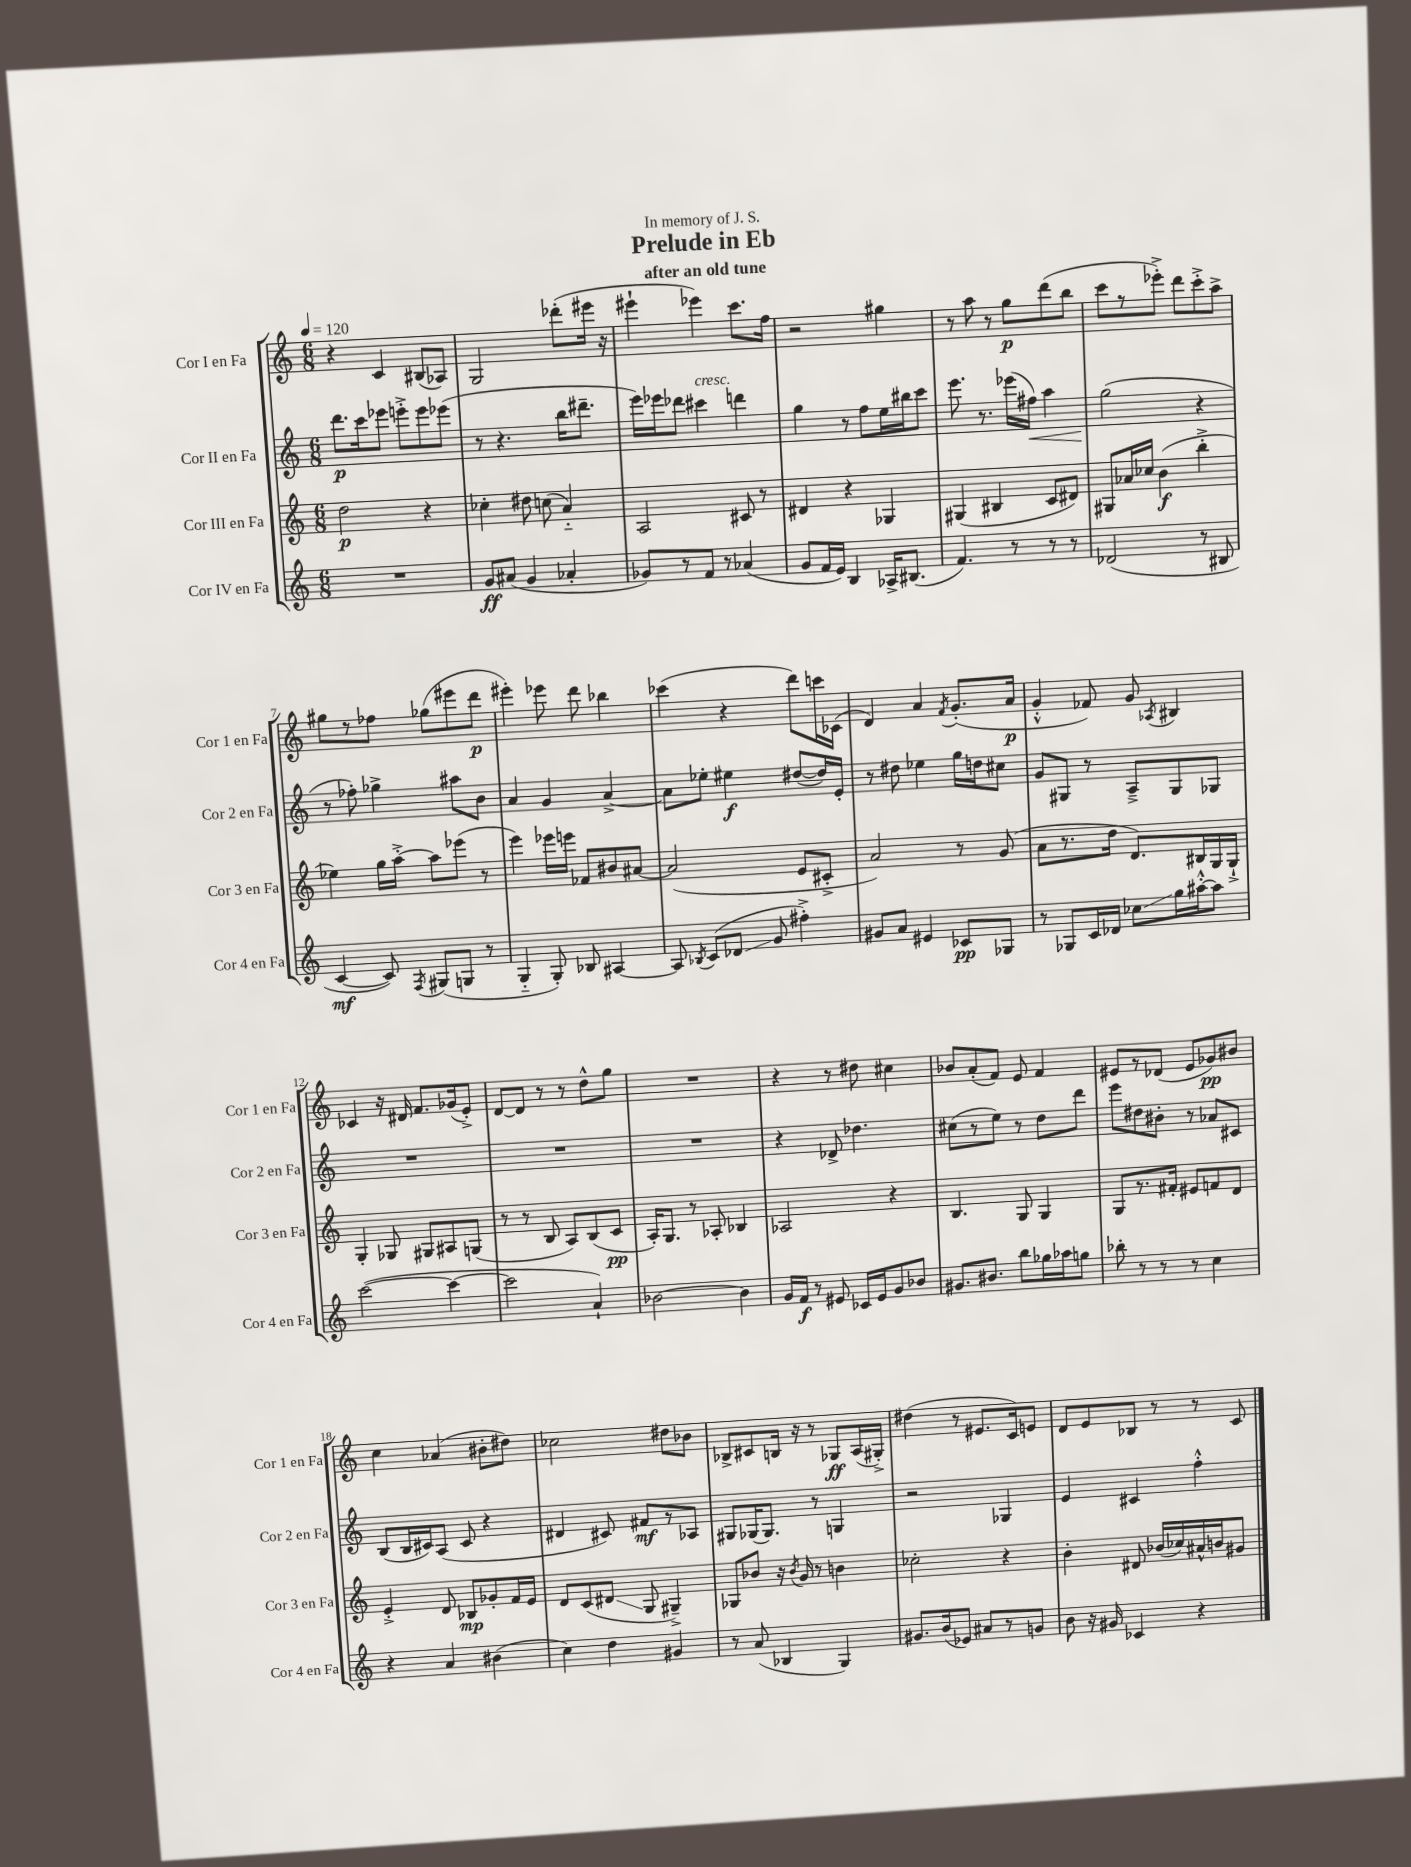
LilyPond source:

\header { title = "Prelude in Eb" subtitle = "after an old tune" dedication = "In memory of J. S." }
<<
\new StaffGroup <<
\new Staff = "s0" \with { instrumentName = "Cor I en Fa" shortInstrumentName = "Cor 1 en Fa" } {
    \clef treble \key c \major \numericTimeSignature \time 6/8 \tempo 4 = 120
    \autoBeamOff r4 c'4 bis8[( aes8]) |
    g2 des'''8[-.( eis'''16] r16 |
    eis'''4-! ees'''4) c'''8.[ f''16] |
    r2 gis''4 |
    r8 a''8 r8 g''8[\p d'''8( b''8] |
    c'''8[ r8 ees'''8]-.->) d'''8[ c'''8-.-> a''8]-> |
    gis''8[ r8 fes''8] ges''8[( eis'''8 d'''8]\p |
    eis'''4-.) ees'''8 d'''8 bes''4 |
    ces'''4( r4 d'''8[) c'''16 ces'16]( |
    d'4) a'4 \acciaccatura { f'8 } g'8.[-.( a'16]\p |
    g'4-.-^ fes'8) g'8 \acciaccatura { aes8 } bis4 |
    ces'4 r16 dis'16 f'8.[ ges'16( e'8]-.->) |
    d'8[~ d'8] r8 r8 d''8[-^ g''8] |
    R2. |
    r4 r8 dis''8 cis''4 |
    bes'8[ a'8-.( f'8]) e'8 f'4 |
    eis'8[ r8 des'8]( eis'8[ ges'8\pp) bis'8] |
    c''4 aes'4( bis'8[-. dis''8]) |
    ces''2 dis''8[ bes'8] |
    bes8[-> cis'8 b16] r16 r8 ges8[\ff a16( gis16]-.->) |
    dis''4( r8 eis'8.[ c'16) e'8] |
    d'8[ e'8 bes8] r8 r8 c'8 \bar "|." |
}
\new Staff = "s1" \with { instrumentName = "Cor II en Fa" shortInstrumentName = "Cor 2 en Fa" } {
    \clef treble \key c \major \numericTimeSignature \time 6/8
    \autoBeamOff d'''8.[\p c'''16 ees'''8] e'''8[-.-> e'''8 ees'''8]( |
    r8 r4. b''16[ dis'''8.]-- |
    e'''16[) ees'''16 des'''8] cis'''4^\markup { \italic "cresc." } d'''4 |
    g''4 r8 f''8[ e''16 bis''16 c'''8] |
    e'''8. r8. ees'''16[( fis''16]\<) a''4 |
    g''2\!( r4 |
    r8 fes''8-.) ges''4-> ais''8[ b'8] |
    a'4 g'4 a'4~-> |
    a'8[ ees''8]-. eis''4\f dis''8[~( dis''16) e'16]-. |
    r8 dis''8 ees''4 g''16[ d''16 cis''8] |
    g'8[ gis8] r8 a8[---> gis8 ges8] |
    R2. |
    R2. |
    R2. |
    r4 des'8-> des''4. |
    cis''8[( r8 e''8]) r8 d''8[ d'''8] |
    e'''8[ dis''8 bis'8]-. r8 aes'8[ cis'8] |
    b8[( b16 cis'16) a8]( cis'8 r4 |
    dis'4 cis'8) fis'8[\mf r8 aes8] |
    gis8[ ges16( ges8.]) r8 g4 |
    r2 ges4 |
    e'4 cis'4 f''4-.-^ \bar "|." |
}
\new Staff = "s2" \with { instrumentName = "Cor III en Fa" shortInstrumentName = "Cor 3 en Fa" } {
    \clef treble \key c \major \numericTimeSignature \time 6/8
    \autoBeamOff d''2\p r4 |
    ces''4-. dis''8 c''8( a'4-_) |
    a2 cis'8 r8 |
    dis'4 r4 ges4 |
    gis4( bis4 c'8[ dis'8]) |
    gis8[ aes'16 ces''16] b'4\f( b''4-.-> |
    ees''4) g''16[ a''16]~-.-> a''8[ ees'''8]( r8 |
    e'''4) ees'''16[ e'''16] fes'8[ bis'8 ais'8]~ |
    ais'2( e'8[ cis'8]-.-> |
    a'2) r8 g'8( |
    a'8[ r8. d''16] d'8.[) bis16 g16 g16]-!-> |
    g4-. ges8 gis8[ ais8 g8]( |
    r8 r8 b8 a8[) b8( c'8]\pp |
    a16[-.) g8.] r8 aes8-. bes4 |
    aes2 r4 |
    b4. g8 g4 |
    g8[ r8. fis'16]-. eis'8[ f'8 d'8] |
    e'4-.-> d'8 bes8[\mp ges'8-. f'16 e'16] |
    d'8[ c'8( dis'8]\glissando g8 gis4--->) |
    ges8[ bes'8] r16 \acciaccatura { bes'8 } g'16 r8 b'4 |
    ces''2-. r4 |
    b'4-. dis'8 bes'16[( ces''16) ais'16-^ b'16 gis'8] \bar "|." |
}
\new Staff = "s3" \with { instrumentName = "Cor IV en Fa" shortInstrumentName = "Cor 4 en Fa" } {
    \clef treble \key c \major \numericTimeSignature \time 6/8
    \autoBeamOff R2. |
    g'8[\ff ais'8]( g'4 aes'4-. |
    ges'8[) r8 f'8] r8 aes'4( |
    g'8[ f'16 e'16]) b4 aes16[-> bis8.]( |
    f'4.) r8 r8 r8 |
    des'2( r8 bis8 |
    c'4~\mf c'8) \acciaccatura { f8 } gis8[( g8] r8 |
    g4-_ g8-.) bes8 ais4~ |
    ais8 \acciaccatura { bes8 } c'8[( des'8]\glissando g'8 fis''4-.->) |
    gis'8[ a'8] eis'4 ces'8[\pp ges8] |
    r8 ges8[ c'16 des'16] ces''8[\glissando g''16 ais''16~-.-^ ais''8] |
    c'''2~( c'''4~ |
    c'''2 a'4-!) |
    bes'2~ bes'4 |
    g'16[ f'16]\f r8 eis'8 ces'16[ eis'16 g'8 bes'8] |
    gis'8.[ bis'8.] b''8[ ges''16 aes''16 g''8] |
    bes''8-. r8 r8 r8 c''4 |
    r4 a'4 bis'4( |
    c''4) d''4 gis'4 |
    r8 a'8( bes4 g4) |
    gis'8.[ b'16( ees'8]) ais'8[ r8 g'8] |
    b'8 r16 gis'16 ces'4 r4 \bar "|." |
}
>>
>>
